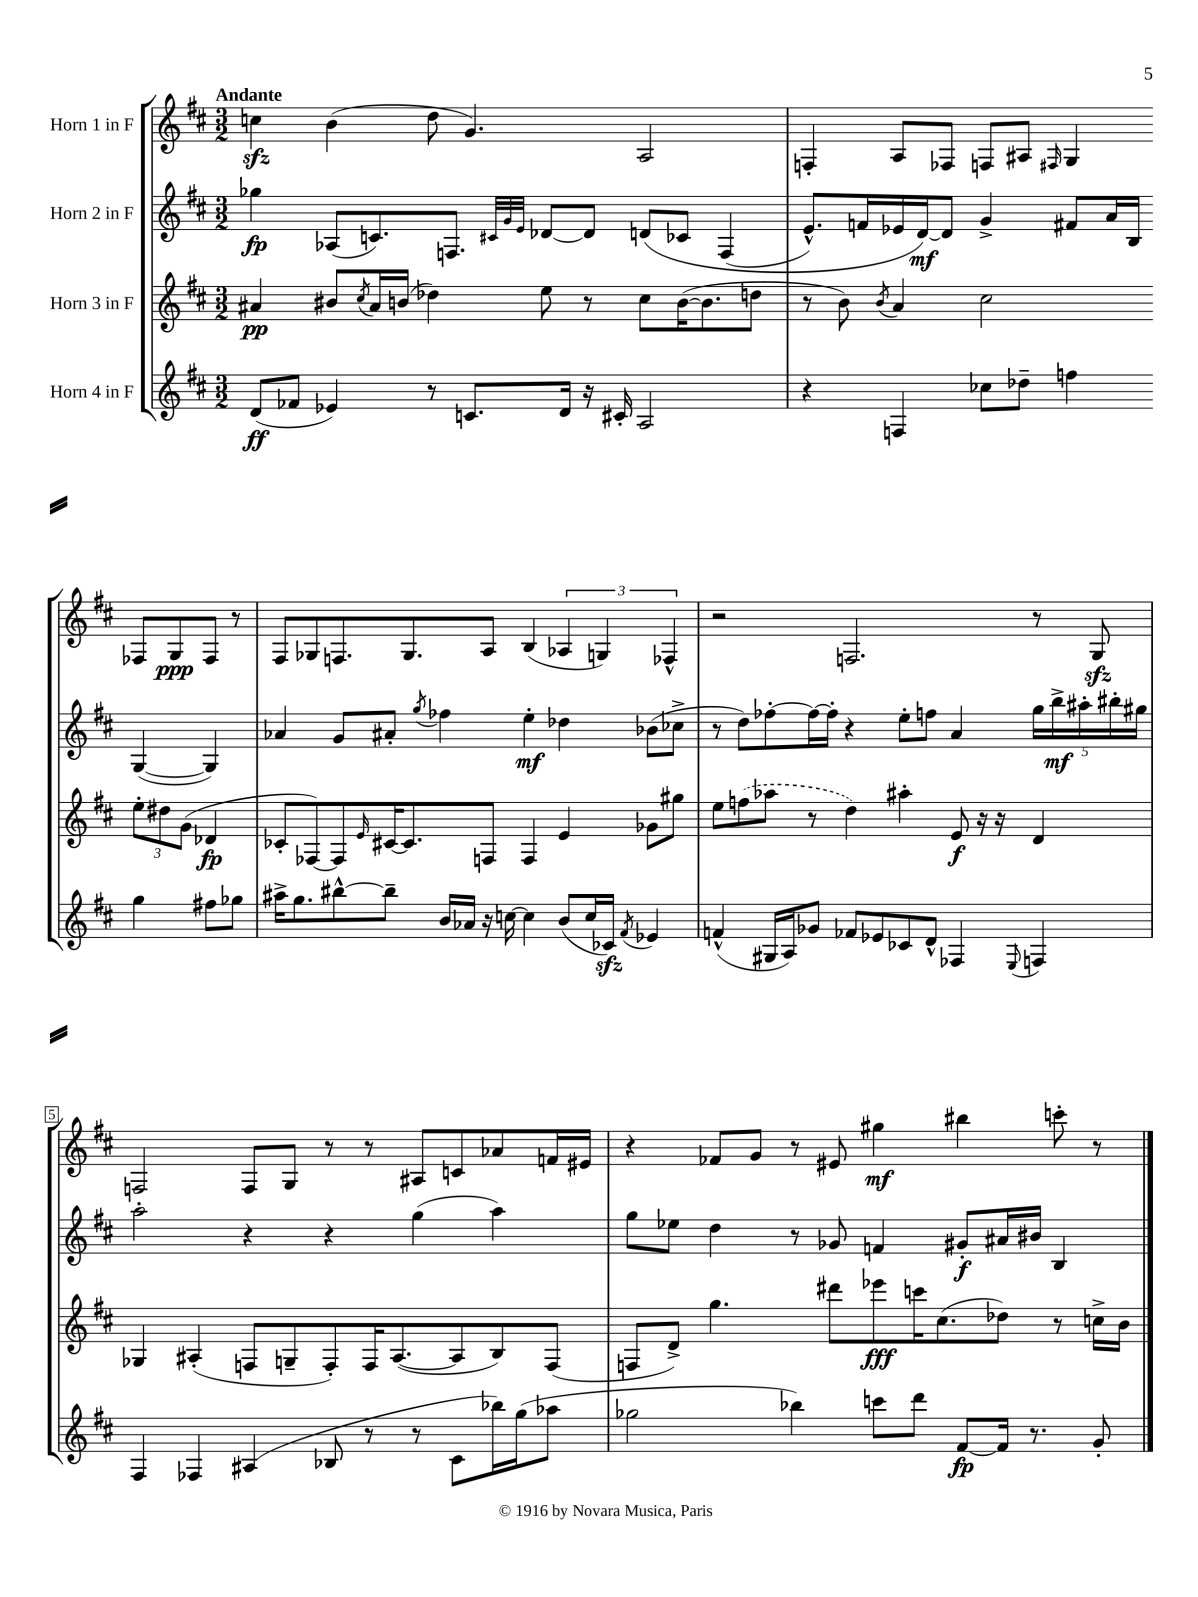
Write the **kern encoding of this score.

**kern	**kern	**kern	**kern
*staff4	*staff3	*staff2	*staff1
*clefG2	*clefG2	*clefG2	*clefG2
*k[f#c#]	*k[f#c#]	*k[f#c#]	*k[f#c#]
*M3/2	*M3/2	*M3/2	*M3/2
(8d	4a#	4gg-	4cc
8f-	.	.	.
4e-)	8b#	(8A-	(4b
.	8qcc#	.	.
.	16a#	8.c)	.
.	(16b	.	.
8r	4dd-)	.	8dd
.	.	8.F	.
8.c	.	.	4.g)
.	.	32qqc#	.
.	.	32qqg	.
.	.	32qqe	.
.	8ee	[8d-	.
16d	.	.	.
16r	8r	8d-]	.
16c#'	.	.	.
2A	8cc#	&(8d	2A
.	([16b	8c-	.
.	8.b]	.	.
.	.	(4F	.
.	8dd	.	.
=	=	=	=
4r	8r	8.e^^)	4F'
.	8b)	.	.
.	.	16f	.
.	8qb	.	.
4F	4a	16e-	8A
.	.	[16d&)	.
.	.	8d]	8F-
8cc-	2cc#	4g^	8F
8dd-~	.	.	8A#
.	.	.	16qqF#
4ff	.	8f#	4G
.	.	16a	.
.	.	16B	.
4gg	12ee'	([4G	8F-
.	12dd#	.	.
.	.	.	8G
.	(12g	.	.
8ff#	4d-	4G])	8F-
8gg-	.	.	8r
=	=	=	=
16aa#^	8c-'	4a-	8F#
8.gg	.	.	.
.	[8F-)	.	8G-
[8bb#^^	8F-]	8g	8.F
.	16qqe	.	.
8bb#~]	[16c#	8a#'	.
.	8.c#]	.	8.G-
.	.	8qgg	.
16b	.	4ff-	.
16a-	.	.	.
16r	8F	.	8A
[16cc	.	.	.
4cc]	4F	4ee'	(4B
(8b	4e	4dd-	6A-
16cc	.	.	.
.	.	.	6G)
16c-)	.	.	.
8qf#	.	.	.
4e-	8g-	(8b-	.
.	.	.	6F-^^
.	8gg#	8cc-^	.
=	=	=	=
(4f^^	8ee	8r	2r
.	(8ff	8dd)	.
16G#	8aa-	[8ff-'	.
16A)	.	.	.
8g-	8r	16ff-_	.
.	.	16ff-']	.
8f-	4dd)	4r	2.F
8e-	.	.	.
8c-	4aa#'	8ee'	.
8d^^	.	8ff	.
4F-	8e	4a	.
.	16r	.	.
.	16r	.	.
8qqE	.	.	.
4F	4d	20gg	8r
.	.	20bb^	.
.	.	20aa#'	.
.	.	.	8G
.	.	20bb#'	.
.	.	20gg#	.
=	=	=	=
4F#	4G-	2aa'	2F
4F-	(4A#'	.	.
(4A#	8F	4r	8F
.	8G~	.	8G
8B-	8F')	4r	8r
8r	16F	.	8r
.	([8.A#	.	.
8r	.	(4gg	8A#
8c#	8A#]	.	8c
16bb-)	8B)	4aa)	8a-
(16gg	.	.	.
8aa-	(8F	.	16f
.	.	.	16e#
=	=	=	=
2gg-	8F	8gg	4r
.	8d^)	8ee-	.
.	4.gg	4dd	8f-
.	.	.	8g
4bb-)	.	8r	8r
.	8ddd#	8g-	8e#
8ccc	8eee-	4f	4gg#
8ddd	16ccc	.	.
.	(8.cc#	.	.
[8f#	.	8g#'	4bb#
16f#]	8dd-)	16a#	.
8.r	.	16b#	.
.	8r	4B	8ccc'
8g'	16cc^	.	8r
.	16b	.	.
==	==	==	==
*-	*-	*-	*-
